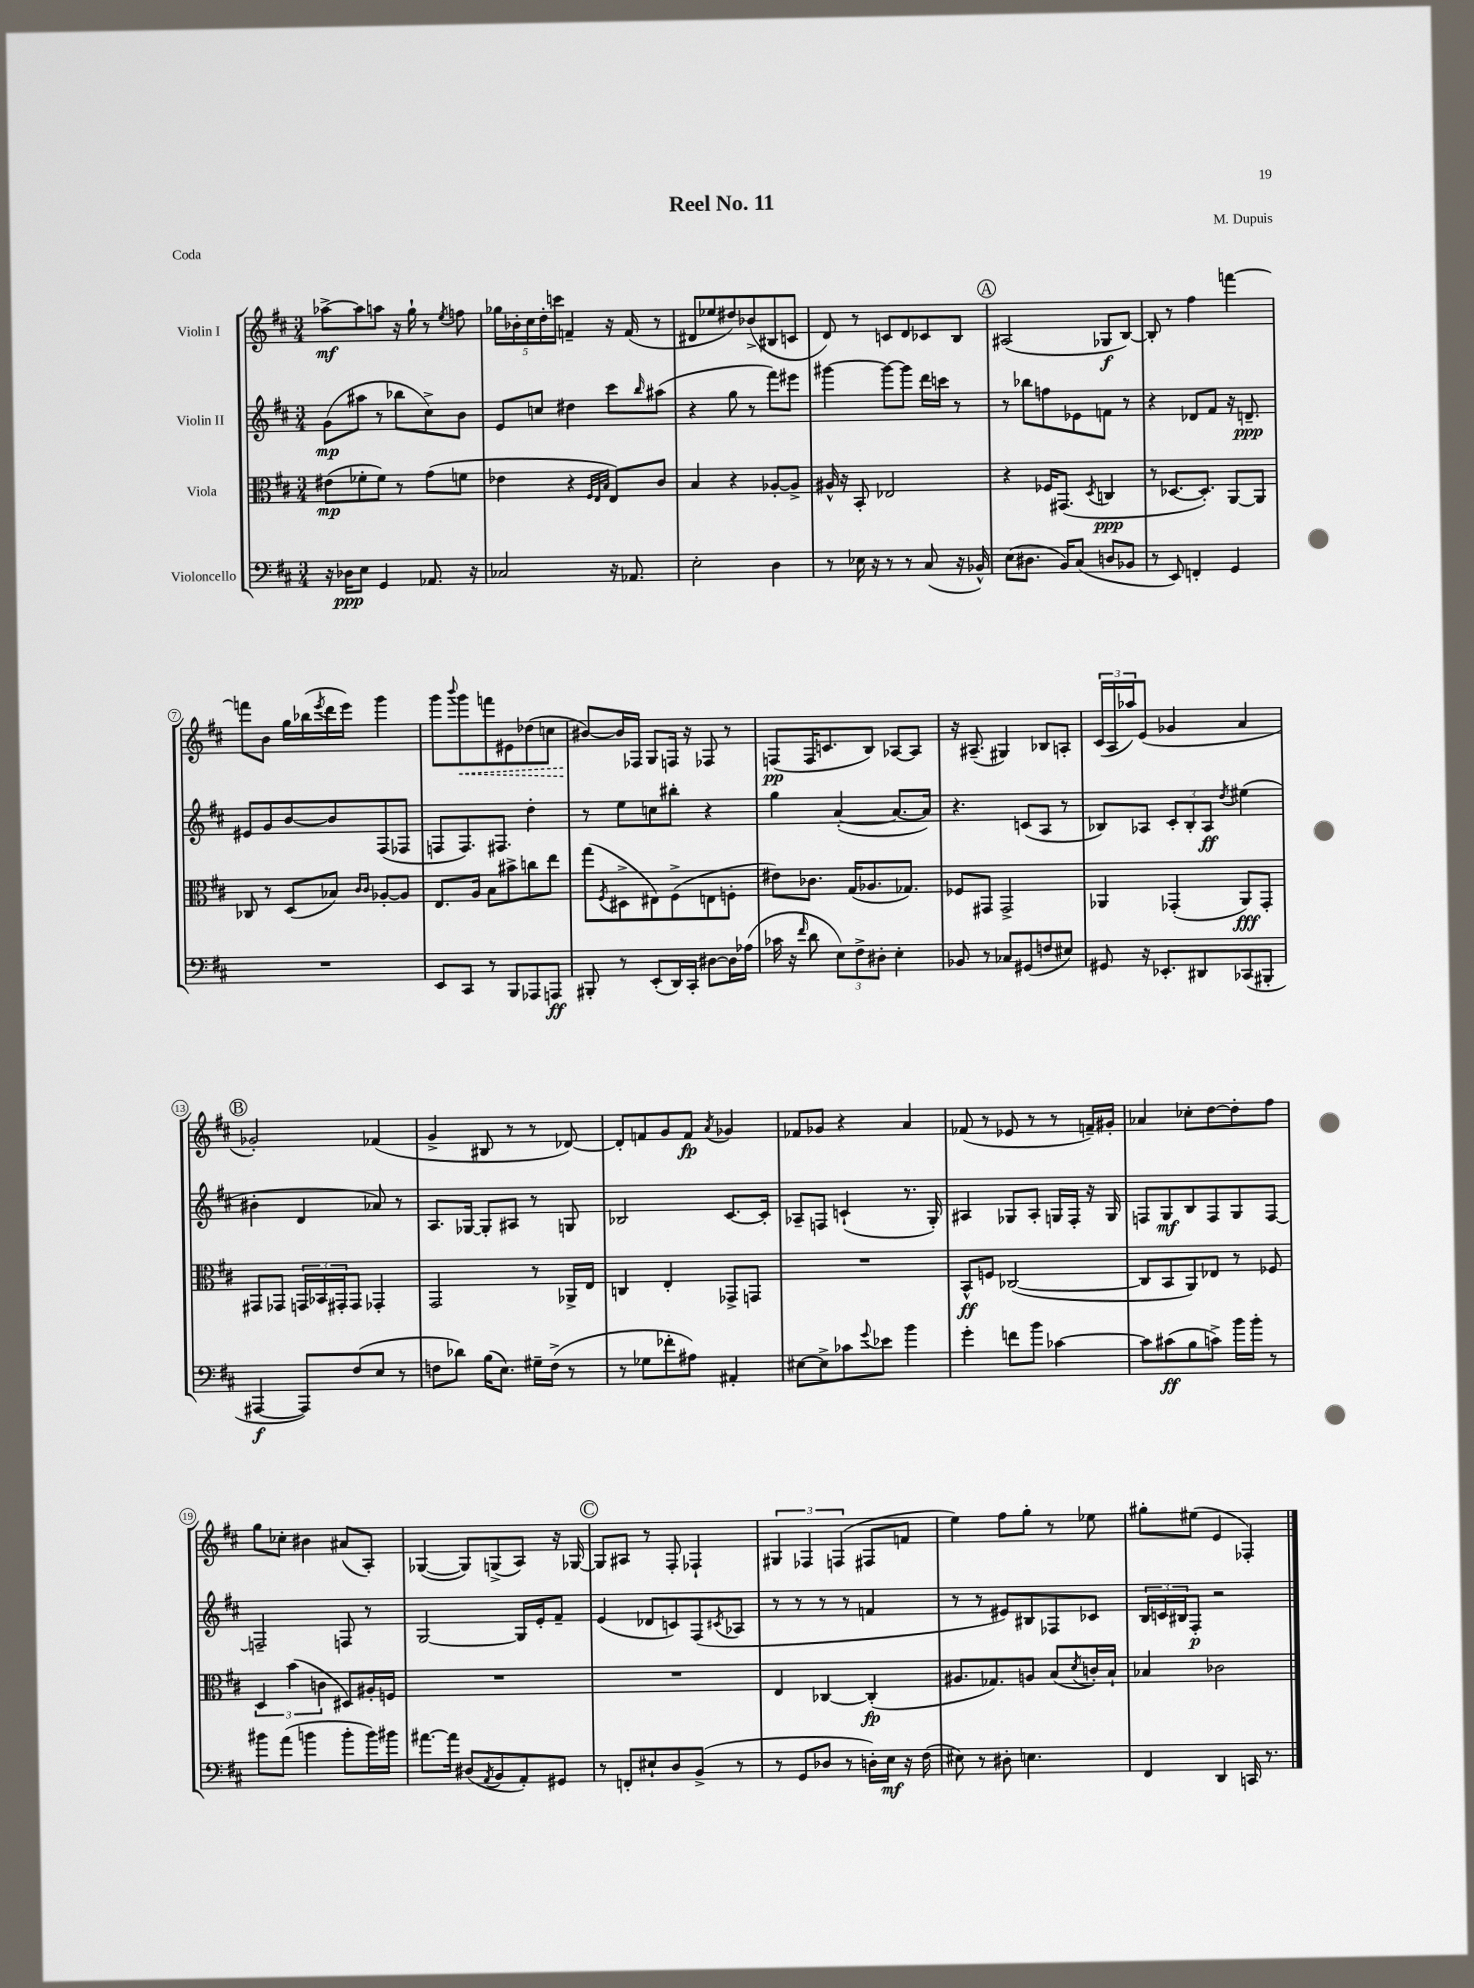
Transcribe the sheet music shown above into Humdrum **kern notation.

**kern	**dynam	**kern	**dynam	**kern	**dynam	**kern	**dynam
*part4	*part4	*part3	*part3	*part2	*part2	*part1	*part1
*staff4	*staff4	*staff3	*staff3	*staff2	*staff2	*staff1	*staff1
*I"Violoncello	*	*I"Viola	*	*I"Violin II	*	*I"Violin I	*
*clefF4	*	*clefC3	*	*clefG2	*	*clefG2	*
*k[f#c#]	*	*k[f#c#]	*	*k[f#c#]	*	*k[f#c#]	*
*M3/4	*	*M3/4	*	*M3/4	*	*M3/4	*
=1	=1	=1	=1	=1	=1	=1	=1
16r	.	(8e#X\L	mp	(8g\L	mp	[8aa-X^\L	mf
16D-X\KL	ppp	.	.	.	.	.	.
8E\J	.	8f-X'\	.	8aa#X\J	.	8aa-\]	.
4GG/	.	8f-\J)	.	8r	.	8aan\J	.
.	.	8r	.	8bb-X\L	.	16r	.
.	.	.	.	.	.	16gg`\	.
8.AA-X/	.	(8g\L	.	8cc#^\)	.	8r	.
.	.	.	.	.	.	8qee/	.
.	.	8fn\J	.	8b\J	.	8ffn\	.
16r	.	.	.	.	.	.	.
=2	=2	=2	=2	=2	=2	=2	=2
2C-X/	.	4e-X\	.	8e/L	.	20gg-X\LL	.
.	.	.	.	.	.	20b-X'\	.
.	.	.	.	.	.	20cc#\	.
.	.	.	.	8ccn/J	.	.	.
.	.	.	.	.	.	20dd'\	.
.	.	.	.	.	.	20cccn\JJ	.
.	.	4r	.	4dd#X\	.	4fn~/	.
.	.	32qqF#/LLL	.	.	.	.	.
.	.	32qqE/	.	.	.	.	.
.	.	32qqB/JJJ	.	.	.	.	.
16r	.	8E/L)	.	8ccc#\L	.	16r	.
8.AA-X/	.	.	.	.	.	(16f/	.
.	.	.	.	16qqbb/	.	.	.
.	.	8c#/J	.	(8aa#X\J	.	8r	.
=3	=3	=3	=3	=3	=3	=3	=3
2E'\	.	4B/	.	4r	.	8d#X/L	.
.	.	.	.	.	.	8ee-X/	.
.	.	4r	.	8gg\	.	8dd#X/)	.
.	.	.	.	8r	.	(8b-X^/	.
4D\	.	[8A-X'/L	.	8fff#\L)	.	8B#X/	.
.	.	8A-^/J]	.	8eee#X\J	.	8cn/J	.
=4	=4	=4	=4	=4	=4	=4	=4
8r	.	16A#X^^/	.	[4ggg#X\	.	8d/)	.
.	.	16r	.	.	.	.	.
16E-X\	.	8BB'/	.	.	.	8r	.
16r	.	.	.	.	.	.	.
8r	.	2E-X/	.	8ggg#\L_	.	8cn/L	.
8r	.	.	.	8ggg#\J]	.	8d/	.
(8C#/	.	.	.	16ddd\LL	.	8c-X/	.
.	.	.	.	16cccn\JJ	.	.	.
16r	.	.	.	8r	.	8B/J	.
16BB-X^^/)	.	.	.	.	.	.	.
!!LO:REH:place=s1:t=A
=5	=5	=5	=5	=5	=5	=5	=5
(8E\L	.	4r	.	8r	.	(2A#X/	.
8.D#X\J	.	.	.	8bb-X\L	.	.	.
.	.	16F-X/KL	.	8ffn\	.	.	.
16BB/KL)	.	(8.GG#X/J	.	.	.	.	.
(8C#/J	.	.	.	8e-X\	.	.	.
.	.	8qD/	.	.	.	.	.
8Dn/L	.	4Cn/	ppp	8fn\J	.	8G-X/L	f
8BB-X/J	.	.	.	8r	.	[8B/J)	.
=6	=6	=6	=6	=6	=6	=6	=6
8r	.	8r	.	4r	.	8B'/]	.
8EE/)	.	[8.D-X/L	.	.	.	8r	.
4FFn'/	.	.	.	8d-X/L	.	4ff#\	.
.	.	8.D-'/J])	.	.	.	.	.
.	.	.	.	8f#/J	.	.	.
4GG/	.	[8AA/L	.	16r	.	[4fffn\	.
.	.	.	.	8.dn~/	ppp	.	.
.	.	8AA/J]	.	.	.	.	.
!!LO:LB:g=z
=7	=7	=7	=7	=7	=7	=7	=7
2.r	.	8C-X/	.	8e#X/L	.	8fffn\L]	.
.	.	8r	.	8g/	.	8b\J	.
.	.	(8D/L	.	[8b/	.	16gg\LL	.
.	.	.	.	.	.	(16bb-X\	.
.	.	.	.	.	.	8qeee/	.
.	.	8B-X/J)	.	8b/]	.	16ddd\	.
.	.	.	.	.	.	16eee\JJ)	.
.	.	16qqc#/LL	.	.	.	.	.
.	.	16qqc#/JJ	.	.	.	.	.
.	.	[8A-X'/L	.	(8F#/	.	4ggg\	.
.	.	8A-/J]	.	8F-X/J	.	.	.
=8	=8	=8	=8	=8	=8	=8	=8
8EE/L	.	8.E/L	.	8Fn/L	.	8ggg\L	.
.	.	.	.	.	.	8qqbbb/	.
!	!	!	!	!	!	!	!LO:HP:b
8CC#/J	.	.	.	8.F/)	.	8ggg\	<
.	.	16A/Jk	.	.	.	.	.
8r	.	8B\L	.	.	.	8fffn\	.
.	.	.	.	8.F#X/J	.	.	.
8BBB/L	.	8b#X^\	.	.	.	8e#X\	.
8AAA-X/	.	8ccn\	.	4dd'\	.	(8dd-X\	.
8AAAn/J	ff	8ee\J	.	.	.	8ccn\J	.
=9	=9	=9	=9	=9	=9	=9	=9
8BBB#X'/	.	(8gg\L	.	8r	.	[8b#X/L)	.
.	.	8qF#/	.	.	.	.	.
8r	.	8D#X^\	.	8ee\L	.	16b#/L]	[
.	.	.	.	.	.	16F-X/JJ	.
(8EE'/L	.	8E#X\)	.	8ccn\	.	8G/L	.
16DD/L)	.	(8F#^\	.	8bb#X'\J	.	16Fn/Jk	.
16CC#'/JJ	.	.	.	.	.	16r	.
[8D#X\L	.	8En\	.	4r	.	8F-X/	.
16D#\L]	.	8Fn'\J	.	.	.	8r	.
(16A-X\JJ	.	.	.	.	.	.	.
=10	=10	=10	=10	=10	=10	=10	=10
16c-X\	.	8e#X\L)	.	4gg\	.	(8Fn/L	pp
16r	.	.	.	.	.	.	.
16qqf#/	.	.	.	.	.	.	.
8d\	.	8.c-X\J	.	.	.	16F/K	.
.	.	.	.	.	.	8.cn/	.
12E\L)	.	.	.	([4a'/	.	.	.
.	.	(16G/KL	.	.	.	.	.
12F#^\	.	.	.	.	.	.	.
.	.	8.A-X/	.	.	.	8B/J)	.
12D#X'\J	.	.	.	.	.	.	.
4E'\	.	.	.	8.a/L_	.	[8A-X/L	.
.	.	8.G-X/J)	.	.	.	.	.
.	.	.	.	.	.	8A-/J]	.
.	.	.	.	16a/Jk])	.	.	.
=11	=11	=11	=11	=11	=11	=11	=11
8BB-X/	.	8F-X/L	.	4.r	.	16r	.
.	.	.	.	.	.	(8.A#X~/	.
8r	.	8GG#X/J	.	.	.	.	.
8C-X/L	.	2GG#^/	.	.	.	4G#X/)	.
(8GG#X/	.	.	.	(8cn/L	.	.	.
8Fn/	.	.	.	8A/J	.	8B-X/L	.
8E#X/J)	.	.	.	8r	.	8An'/J	.
=12	=12	=12	=12	=12	=12	=12	=12
8GG#X/	.	4AA-X/	.	8B-X/L)	.	(24c#/LL	.
.	.	.	.	.	.	24A/	.
.	.	.	.	.	.	24aa-X/J)	.
16r	.	.	.	8A-X/J	.	(8e/J	.
8.EE-X'/L	.	.	.	.	.	.	.
.	.	(4GG-X'/	.	12c#'/L	.	4g-X/	.
.	.	.	.	12B-'/	.	.	.
8DD#X/	.	.	.	.	.	.	.
.	.	.	.	12A-/J	ff	.	.
.	.	.	.	8qdd/	.	.	.
(8CC-X/	.	8AA-/L)	fff	(4ee#X\	.	4a/	.
8BBB#X'/J	.	8GG-'/J	.	.	.	.	.
!!LO:LB:g=z
!!LO:REH:place=s1:t=B
=13	=13	=13	=13	=13	=13	=13	=13
[4AAA#X/	f	8GG#X/L	.	4b#X'\	.	2g-X'/)	.
.	.	8GG-X/J	.	.	.	.	.
8AAA#/L])	.	24GGn/LL	.	4d/	.	.	.
.	.	24BB-X/	.	.	.	.	.
.	.	24GG#X'/J	.	.	.	.	.
(8F#/	.	8GG#/J	.	.	.	.	.
8E/J	.	4GG-X'/	.	8a-X/)	.	(4f-X/	.
8r	.	.	.	8r	.	.	.
=14	=14	=14	=14	=14	=14	=14	=14
8Fn\L	.	2GG/	.	8.A/L	.	4g^/	.
8d-X\J)	.	.	.	.	.	.	.
.	.	.	.	[16G-X/Jk	.	.	.
(16B\KL	.	.	.	8G-'/L]	.	8B#X/	.
8.E\J)	.	.	.	.	.	.	.
.	.	.	.	8A#X/J	.	8r	.
16G#X~\LL	.	8r	.	8r	.	8r	.
(16F^\JJ	.	.	.	.	.	.	.
8r	.	16AA-X^/LL	.	8Gn/	.	[8d-X/)	.
.	.	16E/JJ	.	.	.	.	.
=15	=15	=15	=15	=15	=15	=15	=15
8r	.	4Cn/	.	2B-X/	.	8d-'/L]	.
8G-X\L	.	.	.	.	.	8fn/	.
8f-X'\	.	4E'/	.	.	.	8g/	.
8A#X\J)	.	.	.	.	.	8f/J	fp
.	.	.	.	.	.	8qa/	.
4AA#X'/	.	8GG-X^/L	.	[8.c#/L	.	4g-X/	.
.	.	8GGn/J	.	.	.	.	.
.	.	.	.	16c#'/Jk]	.	.	.
=16	=16	=16	=16	=16	=16	=16	=16
[8E#X\L	.	2.r	.	8A-X~/L	.	8f-X/L	.
8E#^\]	.	.	.	8Fn/J	.	8g-X/J	.
8c-X\	.	.	.	(4cn`/	.	4r	.
8qqg/	.	.	.	.	.	.	.
8e-X\J	.	.	.	.	.	.	.
4b\	.	.	.	8.r	.	4a/	.
.	.	.	.	16G'/)	.	.	.
=17	=17	=17	=17	=17	=17	=17	=17
4g'\	.	8BB^^/L	ff	4A#X/	.	(8f-X/	.
.	.	8Fn/J	.	.	.	8r	.
8fn\L	.	([2C-X/	.	8G-X/L	.	8e-X/	.
8b\J	.	.	.	8A#'/J	.	8r	.
[4c-X\	.	.	.	16Gn/LL	.	8r	.
.	.	.	.	16F#'/JJ	.	.	.
.	.	.	.	16r	.	16fn~/LL)	.
.	.	.	.	16G/	.	16g#X'/JJ	.
=18	=18	=18	=18	=18	=18	=18	=18
8c-\L]	.	8C-/L]	.	8Fn/L	.	4a-X/	.
(8c#X\	ff	8BB/	.	8G/	mf	.	.
8B\	.	8AA/)	.	8B/	.	8cc-X'\L	.
8cn^\J)	.	8E-X/J	.	8F/	.	[8dd\	.
16b\LL	.	8r	.	8G/	.	8dd'\]	.
16b'\JJ	.	.	.	.	.	.	.
8r	.	8F-X/	.	[8F/J	.	8ff#\J	.
!!LO:LB:g=z
=19	=19	=19	=19	=19	=19	=19	=19
8b#X\L	.	6D/	.	2Fn~/]	.	8gg\L	.
(8a\J	.	.	.	.	.	8cc-X'\J	.
.	.	(6b\	.	.	.	.	.
4bn\	.	.	.	.	.	4b#X\	.
.	.	6cn\	.	.	.	.	.
8b'\L	.	8D#X/L)	.	8Fn/	.	(8a#X/L	.
16b\L)	.	16A#X'/L	.	8r	.	8A'/J)	.
16b#X\JJ	.	16Fn/JJ	.	.	.	.	.
=20	=20	=20	=20	=20	=20	=20	=20
[8.a#X\L	.	2.r	.	[2G/	.	([4G-X/	.
16a#\Jk]	.	.	.	.	.	.	.
(8D#X/L	.	.	.	.	.	8G-/L])	.
8qAA/	.	.	.	.	.	.	.
8BB/	.	.	.	.	.	(8Gn^/	.
8AA'/)	.	.	.	16G/LL]	.	8A/J)	.
.	.	.	.	16e'/J	.	.	.
8GG#X/J	.	.	.	8f#~/J	.	16r	.
.	.	.	.	.	.	[16G-X/	.
!!LO:REH:place=s1:t=C
=21	=21	=21	=21	=21	=21	=21	=21
8r	.	2.r	.	(4e/	.	8G-/L]	.
8FFn'/L	.	.	.	.	.	8A#X/J	.
8E#X`/	.	.	.	8d-X/L	.	8r	.
8D/	.	.	.	8cn/)	.	8F#'/	.
(8BB^/J	.	.	.	(8F#/	.	4F-X`/	.
.	.	.	.	8qc#X/	.	.	.
8r	.	.	.	8A-X/J	.	.	.
=22	=22	=22	=22	=22	=22	=22	=22
8r	.	4E/	.	8r	.	6G#X/	.
8GG/L	.	.	.	8r	.	.	.
.	.	.	.	.	.	6F-X/	.
8D-X/J	.	[4C-X/	.	8r	.	.	.
.	.	.	.	.	.	(6Fn/	.
8r	.	.	.	8r	.	.	.
16Dn'\LL)	.	(4C-'/]	fp	4fn/	.	8F#X/L	.
16E\JJ	mf	.	.	.	.	.	.
16r	.	.	.	.	.	8fn/J	.
(16F#\	.	.	.	.	.	.	.
=23	=23	=23	=23	=23	=23	=23	=23
8E#X\)	.	8.A#X/L	.	8r	.	4ee\)	.
8r	.	.	.	8r	.	.	.
.	.	8.G-X/)	.	.	.	.	.
8D#X'\	.	.	.	8e#X/L)	.	8ff#\L	.
4.En\	.	8An/J	.	8B#X/	.	8gg'\J	.
.	.	(8B/L	.	8F-X/	.	8r	.
.	.	8qd/	.	.	.	.	.
.	.	16cn'/L)	.	8c-X/J	.	8ee-X\	.
.	.	16B`/JJ	.	.	.	.	.
=24	=24	=24	=24	=24	=24	=24	=24
4FF#/	.	4B-X/	.	24B/LL	.	8gg#X'\L	.
.	.	.	.	24cn/	.	.	.
.	.	.	.	24B#X/J	.	.	.
.	.	.	.	8F#'/J	p	(8ee#X\J	.
4DD/	.	2c-X\	.	2r	.	4e/	.
16CCn/	.	.	.	.	.	4F-X'/)	.
8.r	.	.	.	.	.	.	.
==	==	==	==	==	==	==	==
*-	*-	*-	*-	*-	*-	*-	*-
